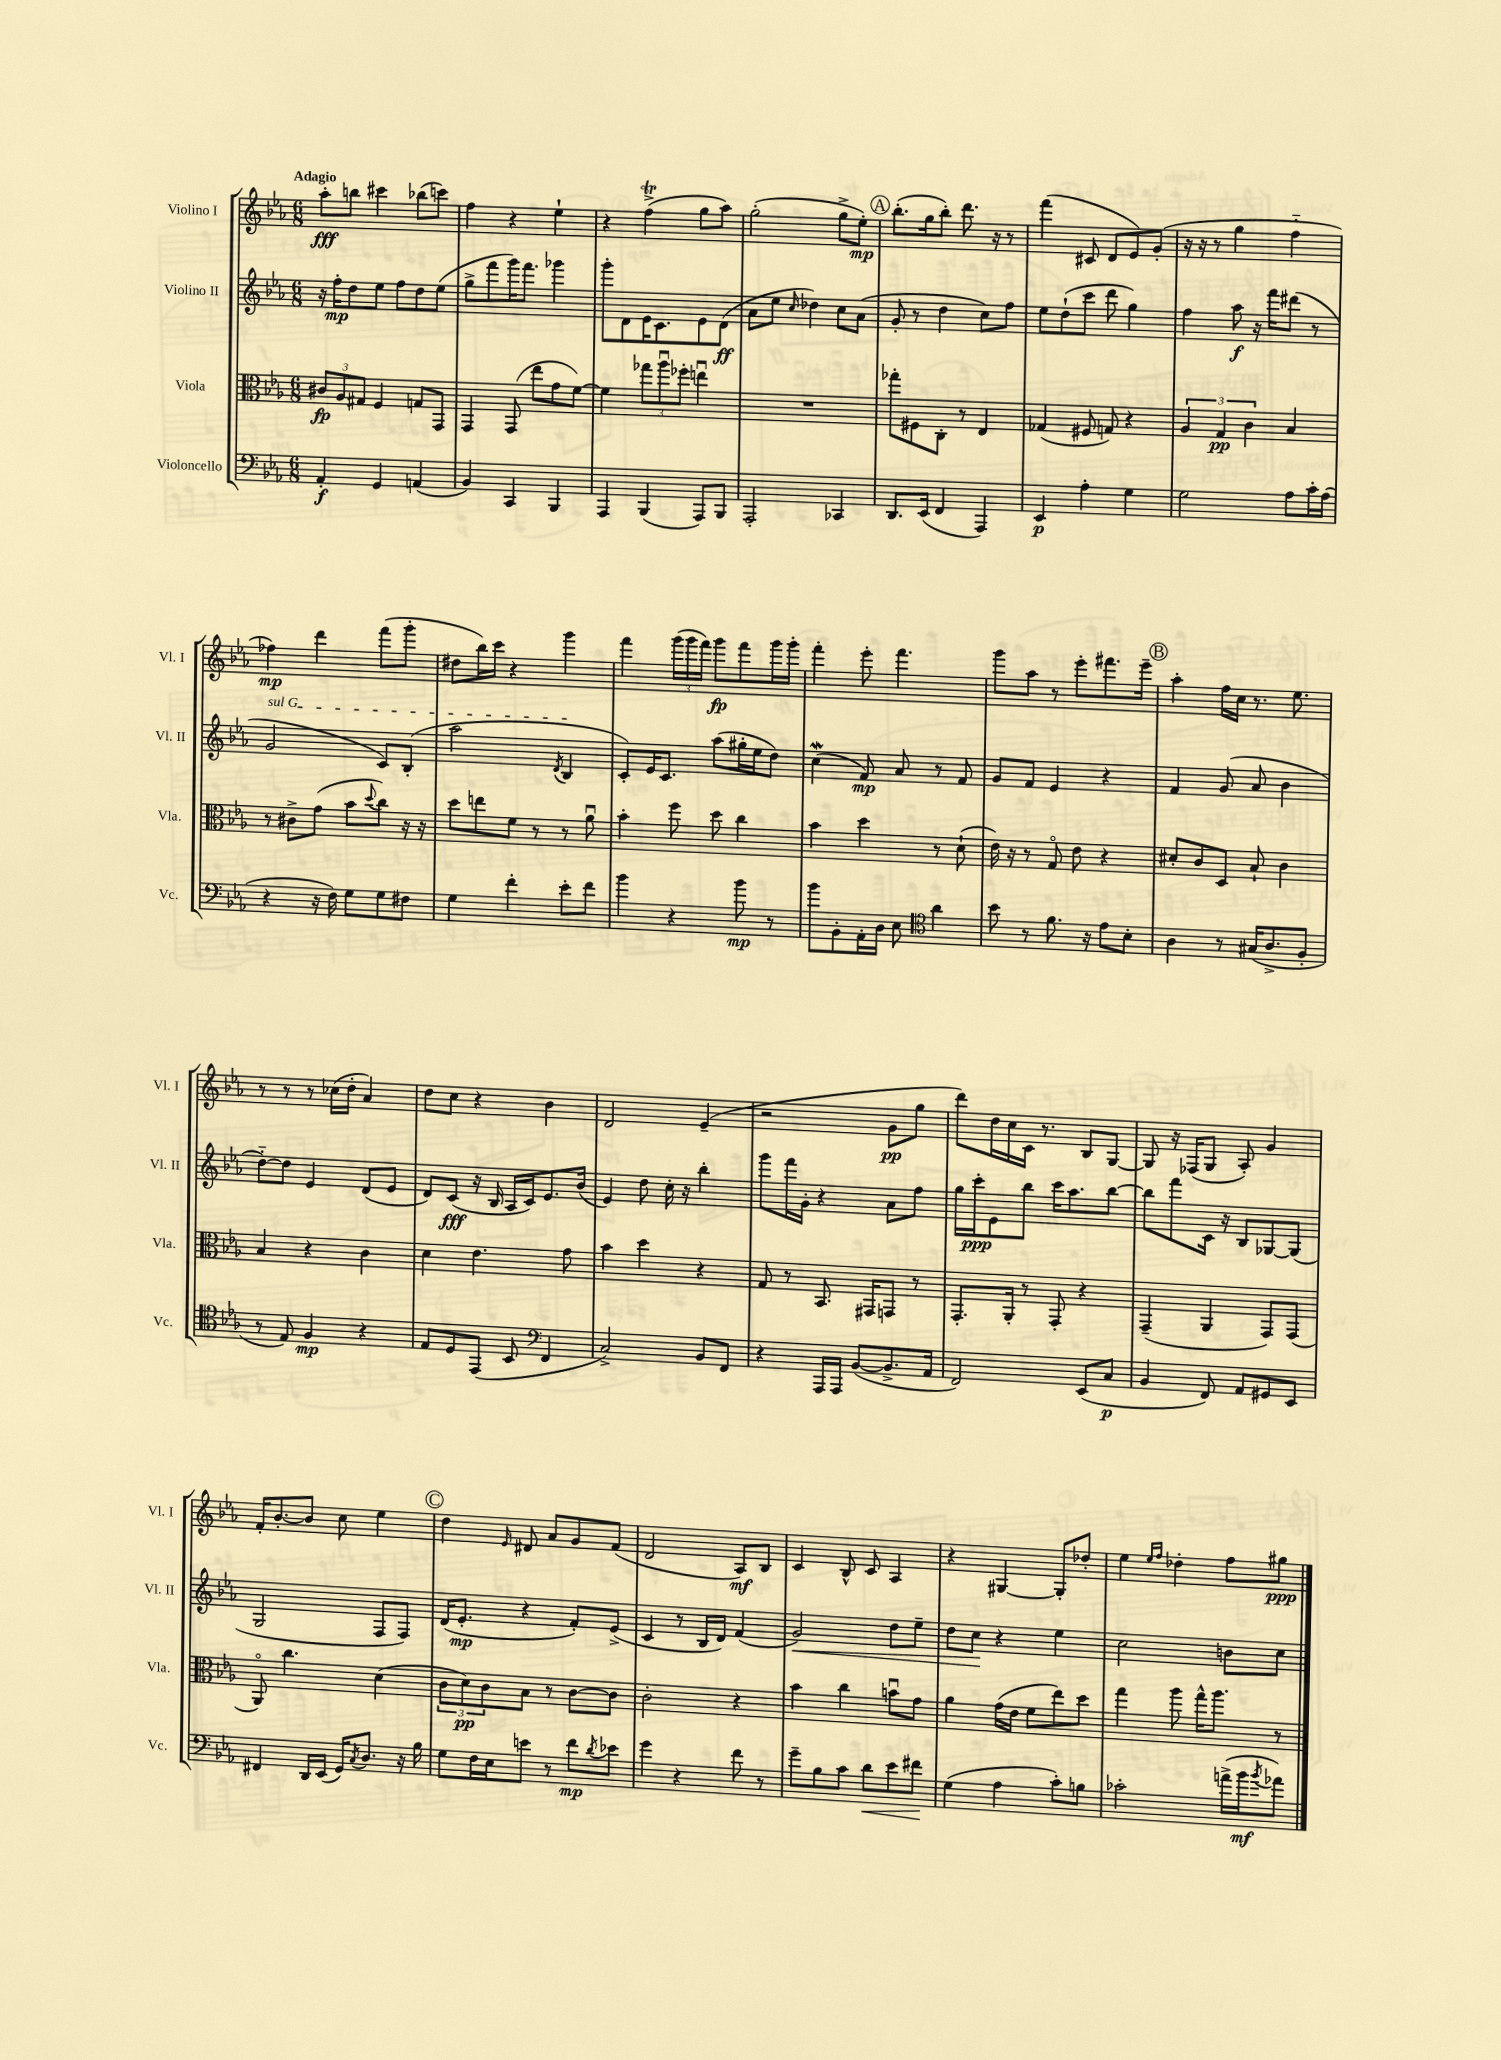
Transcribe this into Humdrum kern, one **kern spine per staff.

**kern	**kern	**kern	**kern
*staff4	*staff3	*staff2	*staff1
*clefF4	*clefC3	*clefG2	*clefG2
*k[b-e-a-]	*k[b-e-a-]	*k[b-e-a-]	*k[b-e-a-]
*M6/8	*M6/8	*M6/8	*M6/8
4AA-'	12c#	16r	8aa-'
.	.	16ff'	.
.	12A-	.	.
.	.	8dd	8bb
.	12G#	.	.
4GG	4F	8ee-	4ccc#
.	.	8ff	.
(4AA	8G	8dd	(8bb-
.	8GG	(8ee-	8ccc)
=	=	=	=
4BB-)	4GG	8gg^	4ff
.	.	8fff	.
4CC	(8GG	16ggg)	4r
.	.	8.fff	.
.	8ee-	.	.
4BBB-	8g	4ggg-	4ee-`
.	[8f)	.	.
=	=	=	=
4AAA-	4f]	8ggg'	4r
.	.	8d	.
(4BBB-	12gg-	16e-	(4ff^
.	.	8.c	.
.	12aa-u	.	.
.	12ff-'	.	.
8AAA-)	4eeu	8e-	8gg
8BBB-	.	(8d	8aa-)
=	=	=	=
2AAA-'	2.r	8a-	(2gg'
.	.	8ee-	.
.	.	16qqcc	.
.	.	4dd-)	.
4CC-	.	8cc	8gg^
.	.	(8a-	8ee-')
=	=	=	=
8.DD	8gg-'	8g'	(8.bb-'
.	8F#	8r	.
(16EE-	.	.	16gg
4FF	8C'	4dd	8bb-')
.	8r	.	8.ddd
4AAA-)	4E-	8cc)	.
.	.	.	16r
.	.	8ff	8r
=	=	=	=
4EE-	(4G-	8ee-	(4fff
.	.	(8dd`	.
4A-'	8F#	8ccc	8c#
.	8G)	8ddd	8d
4G	4r	4gg)	8e-)
.	.	.	(8g'
=	=	=	=
2G	6A-	4ff	16r
.	.	.	16r
.	.	.	8r
.	6G	.	.
.	.	8aa-	4gg
.	6c	.	.
.	.	16r	.
.	.	16fff	.
8A-	4B-	(8ddd#	4ff'~
16c'	.	8r	.
(16A-	.	.	.
=	=	=	=
4r	8r	2g	4ff-)
.	8c#^	.	.
16r	(8g	.	4ddd
16F)	.	.	.
8G	8b-	.	.
.	8qqdd	.	.
8G	8cc)	8c)	(8fff
8F#	16r	(8B-'	8ggg'
.	16r	.	.
=	=	=	=
4G	8dd	2aa-	8dd#
.	8ee	.	16bb-)
.	.	.	16ccc
4f'	8f	.	4r
.	8r	.	.
.	.	8qd	.
8e-'	8r	4B-	4ggg
8f	8a-u	.	.
=	=	=	=
4b-	4b-'	8c')	4fff
.	.	16e-	.
.	.	8.c	.
4r	8ff	.	(24ggg
.	.	.	24ggg
.	.	.	24fff)
.	8dd	(8aa-	8ggg
8b-	4cc	16gg#'	8fff
.	.	16ee-	.
8r	.	8dd)	16ggg
.	.	.	16ggg'
=	=	=	=
8b-	4b-	(4cc	4fff'
8BB-'	.	.	.
16AA-'	4dd	8f)	8eee-'
16D	.	.	.
8E-	.	8a-	4.fff
*clefC4	*	*	*
4a-	8r	8r	.
.	(8d`	8f	.
=	=	=	=
8b-	16e-)	8g	8ggg
.	16r	.	.
8r	8r	8f	8aa-
8.f	8Go	4e-	8r
.	8e-	.	8eee-'
16r	.	.	.
8e-	4r	4r	8.fff#
8B-'	.	.	.
.	.	.	16eee-~
=	=	=	=
4A-	8d#'	4f	4aa-'
.	8c	.	.
8r	8D	(8g	16ff
.	.	.	16cc
(16G#	8B-`	8a-	8.r
8.A-^	.	.	.
.	4c	4b-	.
.	.	.	8.ee-
8F'	.	.	.
=	=	=	=
8r	4B-	[8dd'~)	8r
8E-)	.	8dd]	8r
4F	4r	4e-	8r
.	.	.	(16cc-
.	.	.	16dd'
4r	4c	(8d	4a-)
.	.	8e-	.
=	=	=	=
8E-	4d	8d)	8dd
8D	.	(8c	8cc
(8EE-	4.e-	16r	4r
.	.	16B-	.
8BB-	.	16A-	.
.	.	16c)	.
*clefF4	*	*	*
4FF	.	8.e-	4b-
.	8g	.	.
.	.	(16b-	.
=	=	=	=
2C^)	4b-	4e-)	2d
.	4dd	8dd	.
.	.	16cc'	.
.	.	16r	.
8BB-	4r	4bb-'	(4e-~
8FF	.	.	.
=	=	=	=
4r	8G	8ggg	2r
.	8r	16fff	.
.	.	16g'	.
16AAA-	8.BB-	4r	.
16AAA-	.	.	.
([8BB-	.	.	.
.	16GG#	.	.
8.BB-^]	8GG	8a-	8g
.	8r	8ff	8gg
16AA-	.	.	.
=	=	=	=
2FF)	8.GG'	16gg	8ddd)
.	.	16ccc'	.
.	.	8e-	16dd
.	16AA-'	.	16cc
.	8r	8bb-	16c
.	.	.	8.r
.	8GG'	16ccc	.
.	.	8.aa-	.
(8EE-	4r	.	8B-
8C	.	[8bb-	[8G
=	=	=	=
4BB-	(4GG~	8bb-]	8G]
.	.	8fff	16r
.	.	.	(16F-
8FF)	4AA-	16c	8G
.	.	16r	.
8AA-	.	8B-	8A-')
8GG#	8GG)	[8G-	4g
8EE-	(8GG	(8G-]	.
=	=	=	=
4FF#	8AA-o)	2G	16f'
.	.	.	[8.b-'
.	4.cc	.	.
16DD	.	.	8b-]
(16EE-	.	.	.
16GG)	.	.	8cc
8qC	.	.	.
8.D	.	.	.
.	(4d	8F	4ee-
16r	.	8F)	.
16B-	.	.	.
=	=	=	=
8G	12c	(16d	4dd
.	.	8.e-'	.
.	12d)	.	.
16F	.	.	.
.	12c	.	.
16E-	.	.	.
.	.	.	16qqe-
8e	8B-	4r	8d#
8r	8r	.	8a-
8f	[8c	8f')	8g
8qd	.	.	.
8e-	8c]	(8e-^	(8f
=	=	=	=
4g	2c'	4c	2d
4r	.	8r	.
.	.	16B-	.
.	.	16d)	.
8f	4r	(4f	8A-)
8r	.	.	8B-
=	=	=	=
8g~	4b-	2g)	4c
8B-	.	.	.
8c	4cc	.	8B-^^
8d	.	.	8c
8e-	8bu	8dd	4A-
8f#	8g	8ee-~	.
=	=	=	=
(4G	4a-	8dd	4r
.	.	8cc	.
4A-	(16g	4r	[4G#
.	16e-	.	.
.	8f	.	.
8c')	8ee-)	4ee-	8G#']
8B	8dd	.	8dd-'
=	=	=	=
2c-'	4gg	2cc	4ee-
.	.	.	16qqee-
.	.	.	16qqff
.	8aa-	.	4dd-'
.	16gg^^	.	.
.	8.aa-	.	.
(16a^	.	8b	8ff
16b-	.	.	.
8qb-	.	.	.
8a-)	8r	8cc	8gg#
==	==	==	==
*-	*-	*-	*-
